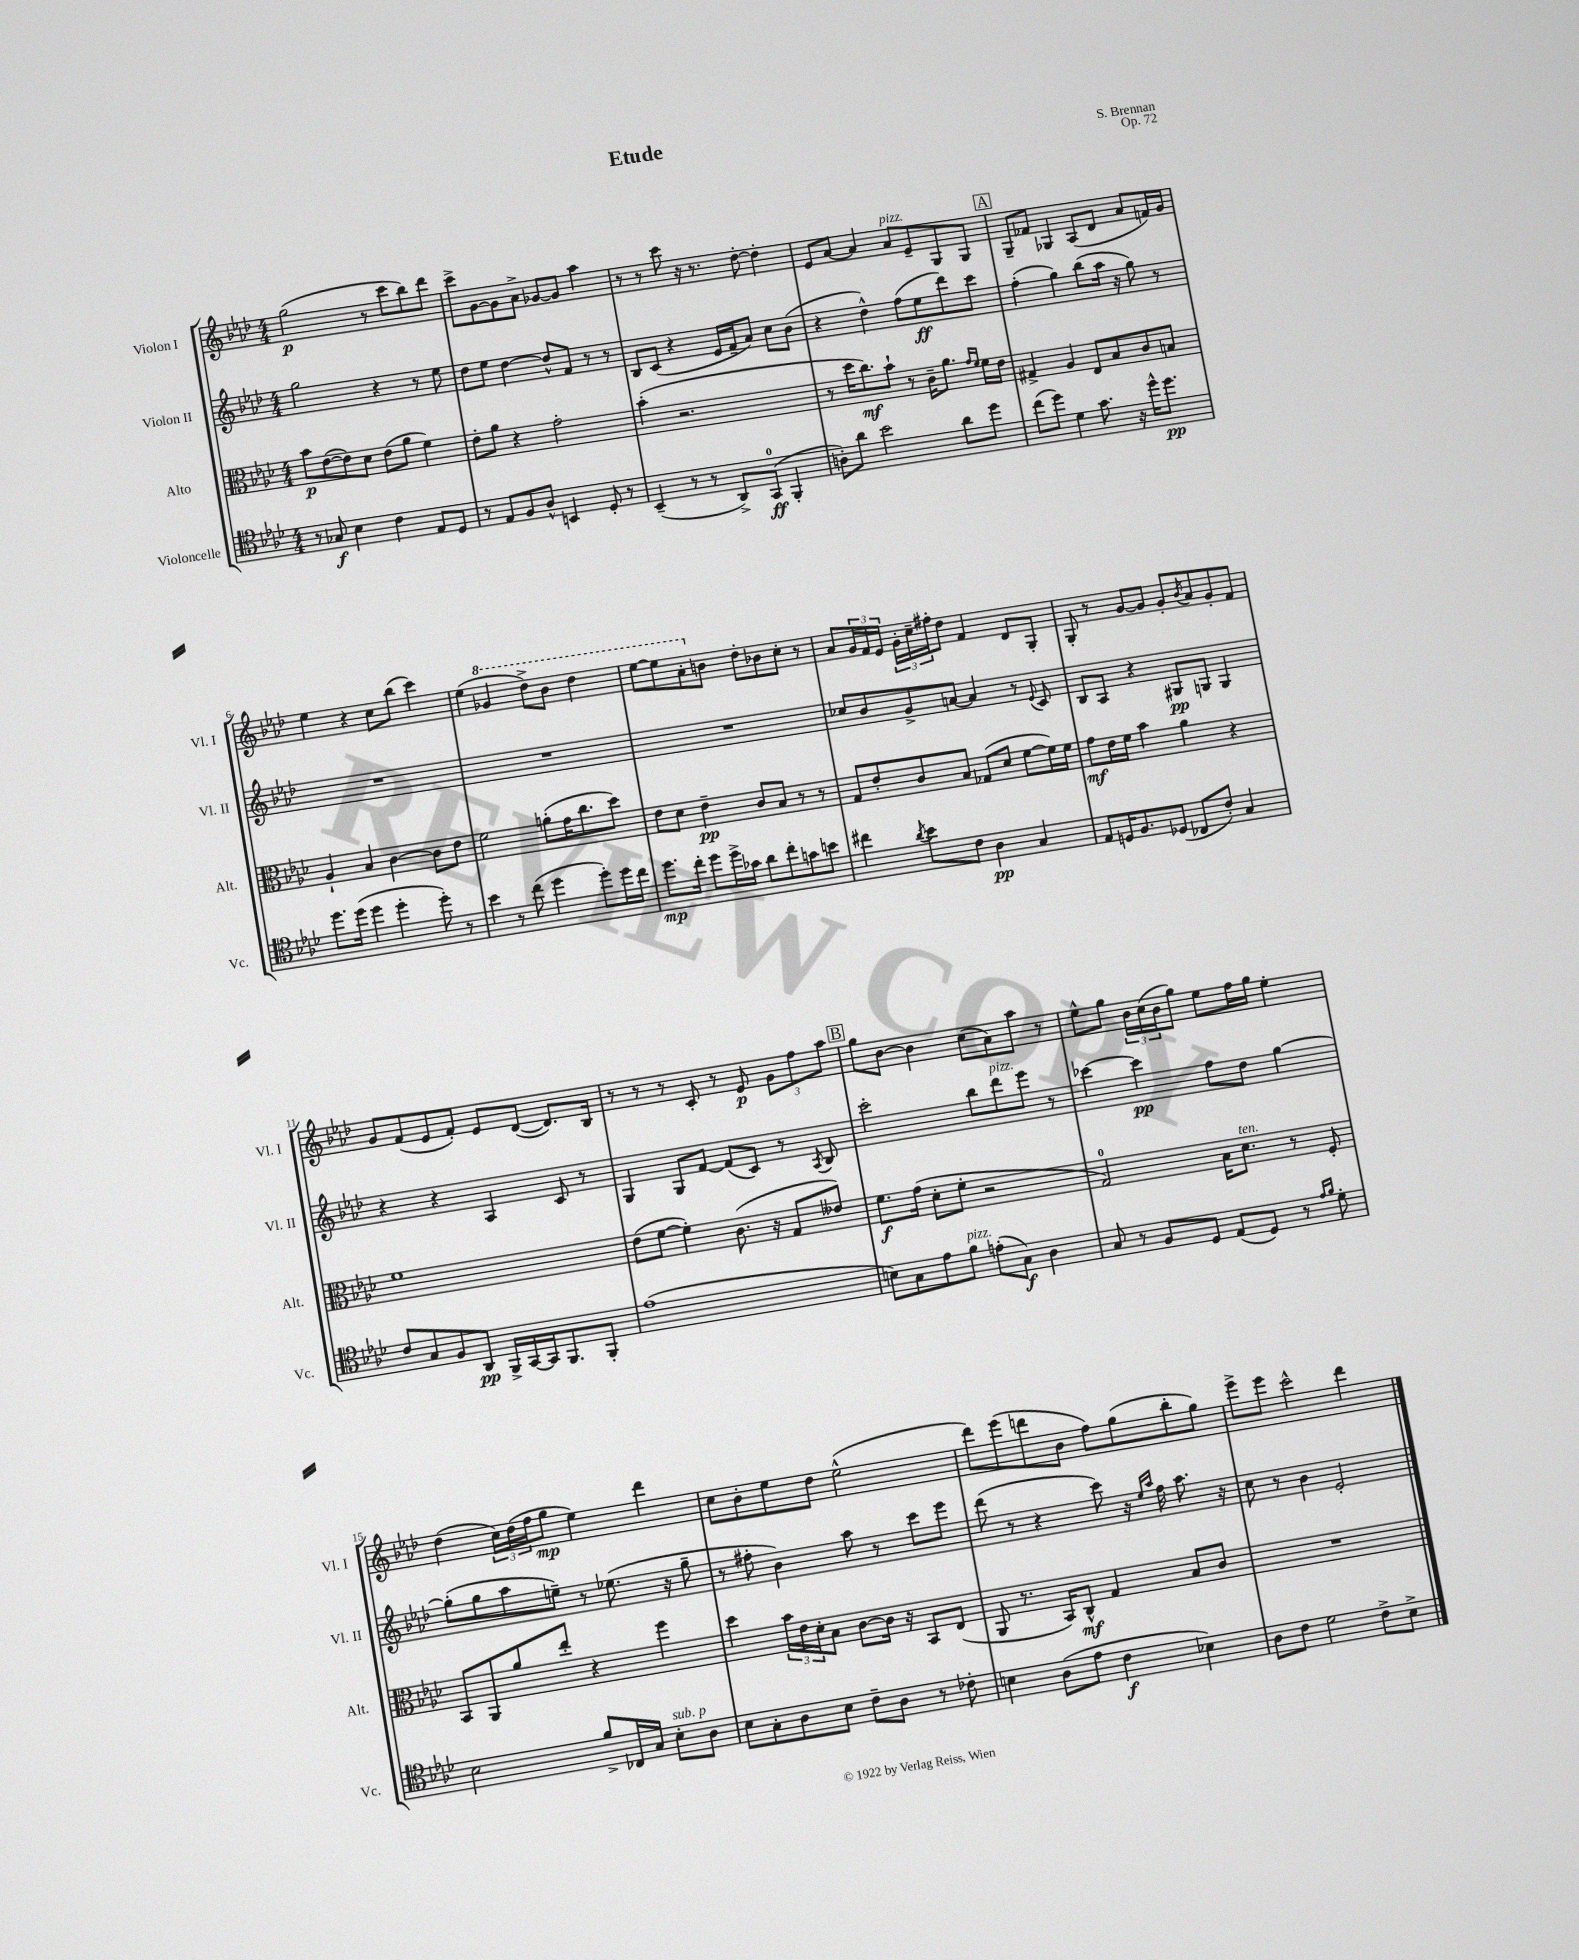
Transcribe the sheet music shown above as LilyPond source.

\header { title = "Etude" composer = "S. Brennan" opus = "Op. 72" }
<<
\new StaffGroup <<
\new Staff = "s0" \with { instrumentName = "Violon I" shortInstrumentName = "Vl. I" } {
    \clef treble \key aes \major \numericTimeSignature \time 4/4
    g''2\p( r8 c'''8 bes''8) des'''8 |
    c'''8-> g'8~ g'8 aes'8-> ges'8~ ges'8 aes''4 |
    r8 r8 c'''8 r16 r8. des''8~-. des''4-. |
    ees'8 aes'8~ aes'4 aes'8^\markup { \italic "pizz." } ees'8-- g8 g8 |
    \mark \markup { \box "A" } g8-- fes'8 ges4 aes8( des'8 aes'8 f'16) g'16 |
    ees''4 r4 c''8 bes''8( c'''4) |
    ees''4( \ottava #1 ges''4 des'''8->) bes''8 des'''4 |
    ees'''8~ ees'''8 aes''8-. \ottava #0 b'8 des''8-. bes'8 c''8-. r8 |
    aes'8 \tuplet 3/2 { g'16 f'16 ees'16 } \tuplet 3/2 { g'16-. c''16-- fis''16-. } des''8 f'4 des'8 g8-. |
    g8-. r8 g'8~ g'8 g'8-. \acciaccatura { bes'8 } aes'8 g'8-. f'8 |
    g'8 f'8( ees'8 f'8-.) ees'8 des'8~( des'8.) bes16 |
    r8 r8 r8 c'8-. r8 ees'8\p \tuplet 3/2 { g'8 f''8 aes''8 } |
    \mark \markup { \box "B" } g''8 bes'8~ bes'4 c''8( aes'8) aes''8 r8 |
    ees''8-^ g''8 \tuplet 3/2 { bes'16 c''16( bes'16 } g''8) ees''8 f''16 g''16 ees''4-. |
    des''4( \tuplet 3/2 { c''16) des''16( f''16 } g''8\mp ees''4) des'''4 |
    c''8 bes'8-. ees''8 des''8 ees''2-^( |
    des'''8) ees'''8( d'''8 bes'8 f''8) g''8( bes''8-. g''8) |
    ees'''8-> ees'''8 c'''2-^ des'''4 \bar "|." |
}
\new Staff = "s1" \with { instrumentName = "Violon II" shortInstrumentName = "Vl. II" } {
    \clef treble \key aes \major \numericTimeSignature \time 4/4
    g''2 r4 r8 ees''8 |
    des''8 ees''8 des''4~ des''8-^ f'8 r8 r8 |
    bes8 c'8( r4 ees'16 f'16-- aes'8) c''8 bes'8( |
    r4 des''4-^) f''8( ees''8\ff des'''8) c'''8 |
    \mark \markup { \box "A" } f''4-.( g''4) bes''8( aes''16 r16 g''8) r8 |
    R1 |
    R1 |
    R1 |
    ces''8 bes'8 g'8-> a'8~ a'4 r8 \appoggiatura { ees'8 } c'8 |
    bes8 aes8 r4 gis8\pp g8 g4 |
    r4 r4 aes4 c'8 r8 |
    g4 g8 f'8~ f'8( c'8) r8 \acciaccatura { aes8 } bes8 |
    \mark \markup { \box "B" } c'''2-. bes''8 des'''8^\markup { \italic "pizz." } ees'''8 r8 |
    ces'''4~ ces'''4\pp f''8 des''8 g''4~ |
    g''8-.( g''8 aes''8 e''8--) r8 ees''8.( r16 g''8-- |
    r8 fis''8-. bes'4) aes''8 r8 c'''8 ees'''8 |
    des'''8( r8 r4 c'''8) r16 \grace { ees''16 aes''16 } f''16 aes''8. r16 |
    c''8 r8 bes'4 ees'2-. \bar "|." |
}
\new Staff = "s2" \with { instrumentName = "Alto" shortInstrumentName = "Alt." } {
    \clef alto \key aes \major \numericTimeSignature \time 4/4
    bes'8\p ees'8~( ees'8) des'8 ees'8( aes'8 f'4) |
    ees'8-. aes'8 r4 g'2-. |
    bes'4-.( r2. |
    r8 des''16 c''8.\mf) bes'8-! r8 c'16-- aes'8. \grace { g'16 f'16 } f'16 ees'16 |
    \mark \markup { \box "A" } gis4-> aes4 ees8 bes8 c'8 b8 |
    aes4-! bes4 c'4~ c'8 ees'8 |
    f'2 a'8-.( g'16 c''8. des''8) |
    ees'8 des'8 ees'4--\pp c'8 bes8 r8 r8 |
    g8 ees'8-. c'8 bes8 ges8( des'8 f'8~ f'16) f'16 |
    g'8\mf ees'16 f'16 bes'4 aes'4 r4 |
    f'1 |
    ees'8( f'8~ f'4-.) c'8.( r16 g8 eeses'8) |
    \mark \markup { \box "B" } f'8.\f g'16( des'8-. f'8-. r2 |
    g2-0) bes16 des'8.^\markup { \italic "ten." } r8 f8-. |
    bes,8 aes,8 aes'8 ees''8-. r4 f''4 |
    des''4 \tuplet 3/2 { bes'16 ees'16 des'16-. } bes8 c'8~ c'16 r16 bes,8 ees8( |
    aes,8 r8. bes,16) c8-^\mf g4 bes8 c'8 |
    R1 \bar "|." |
}
\new Staff = "s3" \with { instrumentName = "Violoncelle" shortInstrumentName = "Vc." } {
    \clef tenor \key aes \major \numericTimeSignature \time 4/4
    r8 ges8\f bes4 c'4 ees8 des8 |
    r8 ees8 f8 aes8-^ b,4 des8-. r8 |
    bes,4--( r8 r8 aes,8->) g,8-0\ff( f,4-. |
    a8-.) aes'8 bes'2 aes'8 des''8 |
    \mark \markup { \box "A" } c''8( des''8) des'4 g'8. r16 des''16-^ des''8.\pp |
    des''8. des''16( des''4 des''4-. des''8-.) r8 |
    bes'4 r8 c''8( des''4 des''8-.) des''16 c''16 |
    des''8.\mp c''16-. des''8 des''16-> ges'16 aes'8 c''8-. g'8 b'8 |
    cis''4 \acciaccatura { aes'8 } bes'8 c'8 aes4\pp g4 |
    ees8 d16 f8. des8( ces8 c'8-.) g4 |
    c'8 g8 f8 aes,8\pp f,16-> g,16~ g,16 f,8. f,8-. |
    ees'1( |
    \mark \markup { \box "B" } b8) g8 ees'8 f'8^\markup { \italic "pizz." } e'8-.( g8\f) aes4 |
    g8 r8 f8 des8 ees8( des8) r8 \grace { ees'16 f'16 } des'8-. |
    bes2 f'8-> ces16 g16 bes8-.^\markup { \italic "sub. p" } aes8 |
    bes8 g8-. aes8 bes8 c'8-- aes8 r8 ces'8-. |
    b4 aes8( ees'8 c'4\f bes4) |
    aes8 c'8 des'2 c'8-> bes8-> \bar "|." |
}
>>
>>
